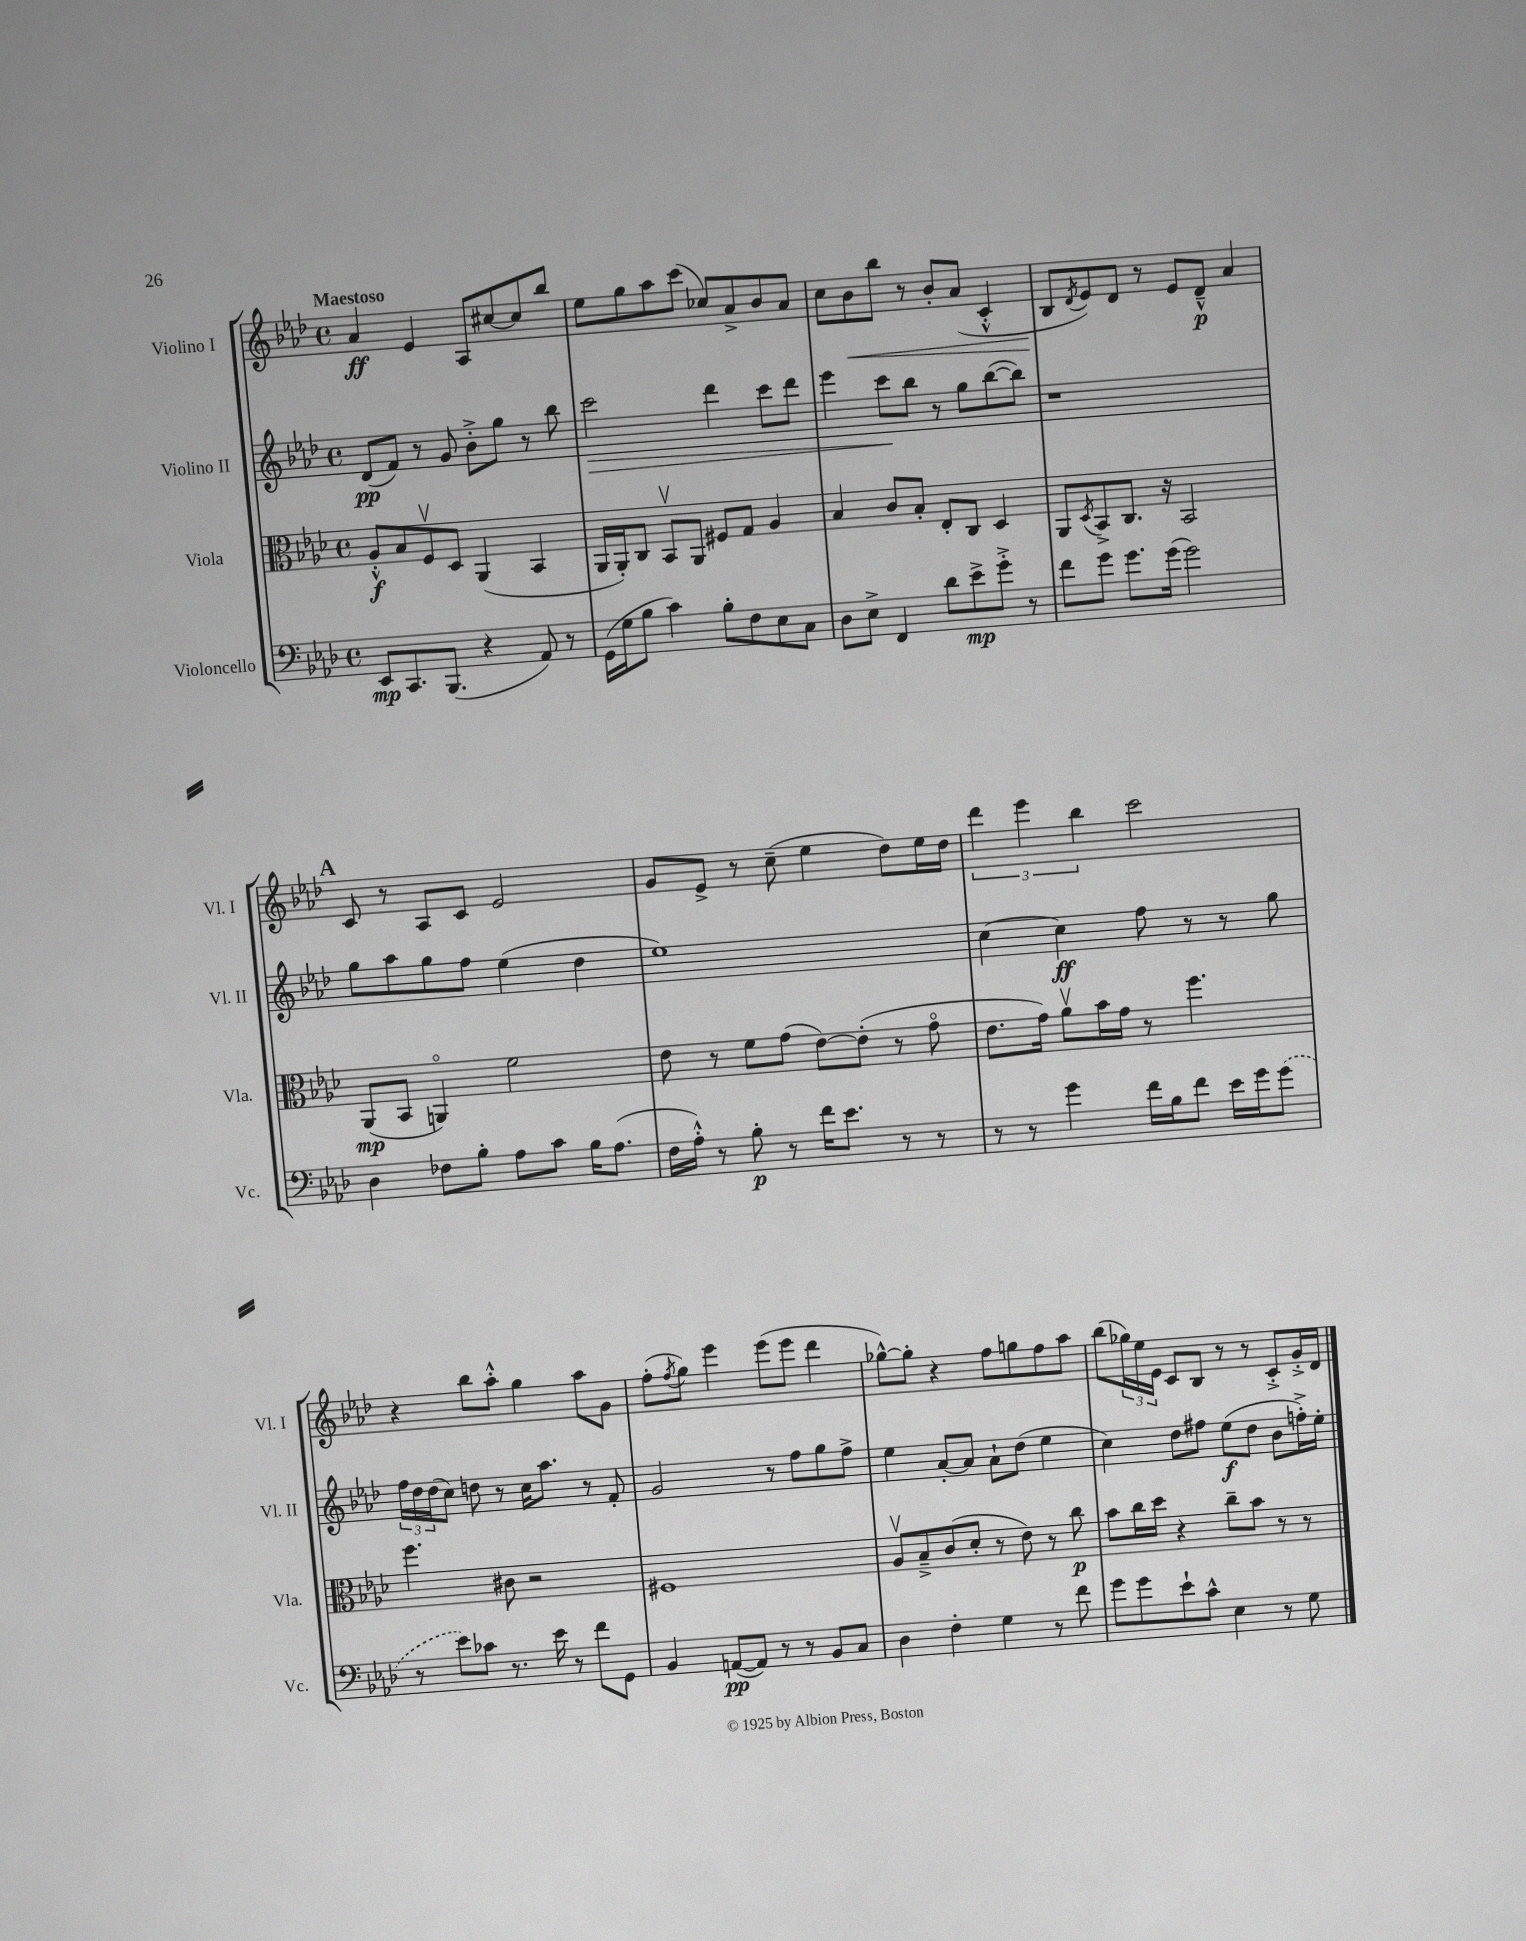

**kern	**kern	**kern	**kern
*staff4	*staff3	*staff2	*staff1
*clefF4	*clefC3	*clefG2	*clefG2
*k[b-e-a-d-]	*k[b-e-a-d-]	*k[b-e-a-d-]	*k[b-e-a-d-]
*M4/4	*M4/4	*M4/4	*M4/4
*met(c)	*met(c)	*met(c)	*met(c)
8EE-	8A-'^^	(8d-	4a-
8.CC	8B-	8f)	.
.	8Fv	8r	4e-
(8.BBB-	.	.	.
.	8D-	8g	.
4r	(4AA-	8b-'^	8A-
.	.	8gg	[8cc#
8AA-)	4BB-	8r	8cc#]
8r	.	8bb-	8bb-
=	=	=	=
(16GG	16AA-	2ccc	8ee-
16G	16AA-')	.	.
8B-	8C	.	8gg
4c)	8BB-v	.	8aa-
.	8AA-	.	(8ccc
8B-'	8F#	4ddd-	8cc-)
8F	8G	.	8a-^
8E-	4A-	8ccc	8b-
8C	.	8ddd-	8a-
=	=	=	=
8D-	4B-	4eee-	8cc
8E-^	.	.	8b-
4FF	8c	8ccc	8bb-
.	8B-'	8bb-	8r
8d-	8E-'	8r	8b-'
8e-^	8C	8gg	(8a-
8g'^	4D-	([8bb-	4c'^^
8r	.	8bb-])	.
=	=	=	=
8f	8AA-	1r	8B-
.	8qD-	.	8qd-
8g	8BB-^	.	8e-)
8.g	8.C	.	8d-
.	.	.	8r
(16g	16r	.	.
2g)	2BB-	.	8e-
.	.	.	8d-~^^
.	.	.	4a-
=	=	=	=
4D-	(8AA-	8gg	8c
.	8BB-	8aa-	8r
8F-	4AAo)	8gg	8A-
8B-'	.	8ff	8c
8A-	2f	(4ee-	2e-
8c	.	.	.
16B-	.	4dd-	.
(8.A-	.	.	.
=	=	=	=
16F	8e-	1ee-)	8g
16A-'^^)	.	.	.
8r	8r	.	8e-^
8B-'	8f	.	8r
8r	(8g	.	(8cc~
16f	[8e-)	.	4ee-
8.e-	.	.	.
.	(8e-']	.	.
8r	8r	.	8dd-)
8r	8go	.	16ee-
.	.	.	16dd-
=	=	=	=
8r	8.e-	[4cc	6ddd-
8r	.	.	.
.	.	.	6eee-
.	16g)	.	.
4g	8a-v	4cc]	.
.	.	.	6bb-
.	16b-	.	.
.	16g	.	.
16f	8r	8ff	2ccc
16B-	.	.	.
8f	4.ff	8r	.
16e-	.	8r	.
16g	.	.	.
(8g	.	8gg	.
=	=	=	=
8r	4.ff	24ff	4r
.	.	24dd-	.
.	.	(24dd-	.
8e-)	.	8cc)	.
8c-	.	8dd	8bb-
8.r	8c#	8r	8aa-'^^
.	2r	16cc	4gg
16e-	.	8.aa-	.
8r	.	.	.
8f	.	8r	8aa-
8GG	.	8f'	8g
=	=	=	=
4BB-	1F#	2g	(8ff'
.	.	.	8qff
.	.	.	8gg)
([8AA	.	.	4eee-
8AA])	.	.	.
8r	.	8r	(8eee-
8r	.	8ff	8eee-
8BB-	.	8gg	4ddd-
8C	.	8ff^	.
=	=	=	=
4D-	8A-v	4ee-	[8gg-^^)
.	8B-~^	.	8gg-']
4F'	(8c	[8a-'	4r
.	8d-'	8a-]	.
4G	8r	8a-`	8ff
.	8e-)	(8dd-	8gg
8r	8r	4ee-	8ff
8f	8cc	.	8aa-
=	=	=	=
8g	8b-	4cc)	(8bb-
8g	16cc	.	24gg-)
.	.	.	24ee-
.	16dd-	.	.
.	.	.	24e-
8e-`	4r	8dd-	8c
8c^^	.	8ff#	8B-
4E-	8cc~	(8ee-	8r
.	8b-	8dd-	8r
8r	8r	8b-	8c'^
8G	8r	16ff'^)	16g'^
.	.	16ee-'	16d-
==	==	==	==
*-	*-	*-	*-
